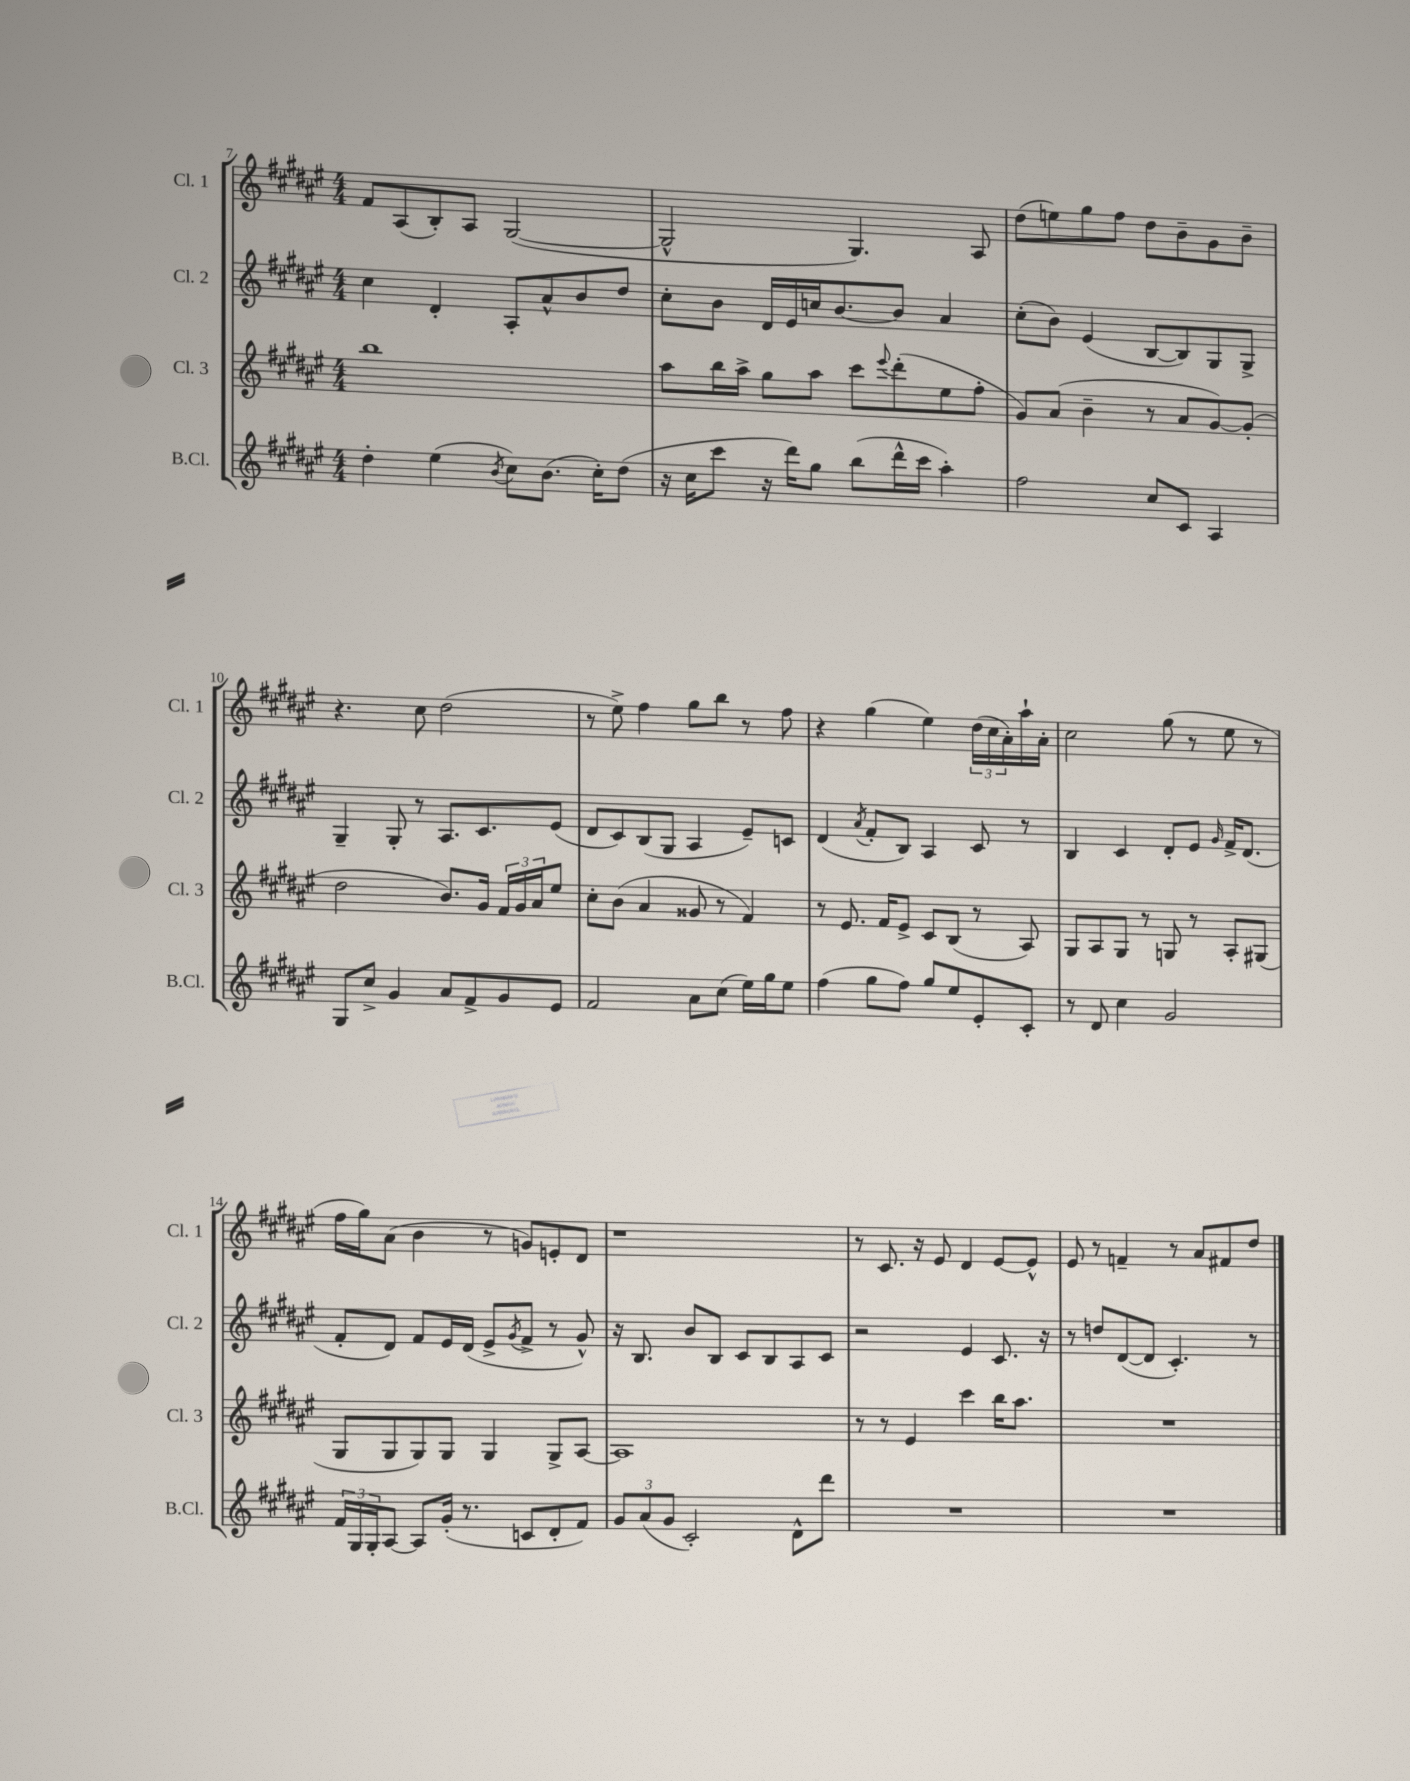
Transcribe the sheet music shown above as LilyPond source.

<<
\new StaffGroup <<
\new Staff = "s0" \with { instrumentName = "Cl. 1" shortInstrumentName = "Cl. 1" } {
    \clef treble \key fis \major \numericTimeSignature \time 4/4
    fis'8 ais8( b8-.) ais8 gis2~( |
    gis2-^ gis4.) ais8 |
    dis''8( e''8) gis''8 fis''8 dis''8 b'8-- gis'8 b'8-- |
    r4. cis''8 dis''2( |
    r8 eis''8->) fis''4 gis''8 b''8 r8 fis''8 |
    r4 gis''4( eis''4) \tuplet 3/2 { dis''16( cis''16 ais'16-.) } ais''16-! ais'16-. |
    cis''2 gis''8( r8 eis''8 r8 |
    fis''16 gis''16) ais'8( b'4 r8 g'8) e'8-. dis'8 |
    r1 |
    r8 cis'8. r16 eis'8 dis'4 eis'8~ eis'8-^ |
    eis'8 r8 f'4-- r8 ais'8 fis'8 dis''8 \bar "|." |
}
\new Staff = "s1" \with { instrumentName = "Cl. 2" shortInstrumentName = "Cl. 2" } {
    \clef treble \key fis \major \numericTimeSignature \time 4/4
    cis''4 dis'4-. ais8-. ais'8-^ b'8 dis''8 |
    cis''8-. b'8 dis'16 eis'16 c''16 b'8.~ b'8 ais'4 |
    cis''8-.( b'8) eis'4( b8~ b8) gis8 gis8-> |
    gis4-- gis8-. r8 ais8. cis'8. eis'8( |
    dis'8 cis'8) b8( gis8 ais4 eis'8--) c'8 |
    dis'4( \acciaccatura { ais'8 } fis'8-. b8) ais4 cis'8 r8 |
    b4 cis'4 dis'8-. eis'8 \grace { gis'16 } fis'16-> dis'8.( |
    fis'8-. dis'8) fis'8 eis'16 dis'16( eis'8-> \acciaccatura { gis'8 } fis'8-> r8 gis'8-^) |
    r16 b8. b'8 b8 cis'8 b8 ais8 cis'8 |
    r2 eis'4 cis'8. r16 |
    r8 d''8 dis'8~( dis'8 cis'4.-.) r8 \bar "|." |
}
\new Staff = "s2" \with { instrumentName = "Cl. 3" shortInstrumentName = "Cl. 3" } {
    \clef treble \key fis \major \numericTimeSignature \time 4/4
    b''1 |
    ais''8 b''16 ais''16-> gis''8 ais''8 cis'''8 \appoggiatura { eis'''8 } dis'''8-.( eis''8 fis''8-. |
    gis'8) ais'8( b'4-- r8 ais'8 gis'8~) gis'8-.( |
    dis''2 b'8.) gis'16 \tuplet 3/2 { fis'16 gis'16 ais'16 } eis''8 |
    cis''8-. b'8( ais'4 gisis'8 r8 fis'4) |
    r8 eis'8. fis'16 eis'8-> cis'8 b8( r8 ais8) |
    gis8 ais8 gis8 r8 g8 r8 ais8-. gis8( |
    gis8 gis8 gis8) gis8 gis4 gis8-> ais8~ |
    ais1 |
    r8 r8 eis'4 cis'''4 b''16 ais''8. |
    R1 \bar "|." |
}
\new Staff = "s3" \with { instrumentName = "B.Cl." shortInstrumentName = "B.Cl." } {
    \clef treble \key fis \major \numericTimeSignature \time 4/4
    dis''4-. eis''4( \acciaccatura { b'8 } cis''8) b'8.( cis''16-.) dis''8( |
    r16 cis''16 cis'''8 r16 dis'''16) gis''8 b''8( dis'''16-^ cis'''16 ais''4-.) |
    fis''2 cis''8 cis'8 ais4 |
    gis8 cis''8-> gis'4 ais'8 fis'8-> gis'8 eis'8 |
    fis'2 ais'8 cis''8( eis''16) gis''16 eis''8 |
    fis''4( gis''8 fis''8) gis''8 eis''8 eis'8-. cis'8-. |
    r8 dis'8 cis''4 gis'2 |
    \tuplet 3/2 { fis'16 gis16 gis16-. } ais8~ ais8 gis'16-.( r8. c'8 dis'8-. fis'8) |
    \tuplet 3/2 { gis'8 ais'8( gis'8 } cis'2-.) dis'8-^ dis'''8 |
    R1 |
    R1 \bar "|." |
}
>>
>>
\layout { \context { \Score currentBarNumber = #7 } }
